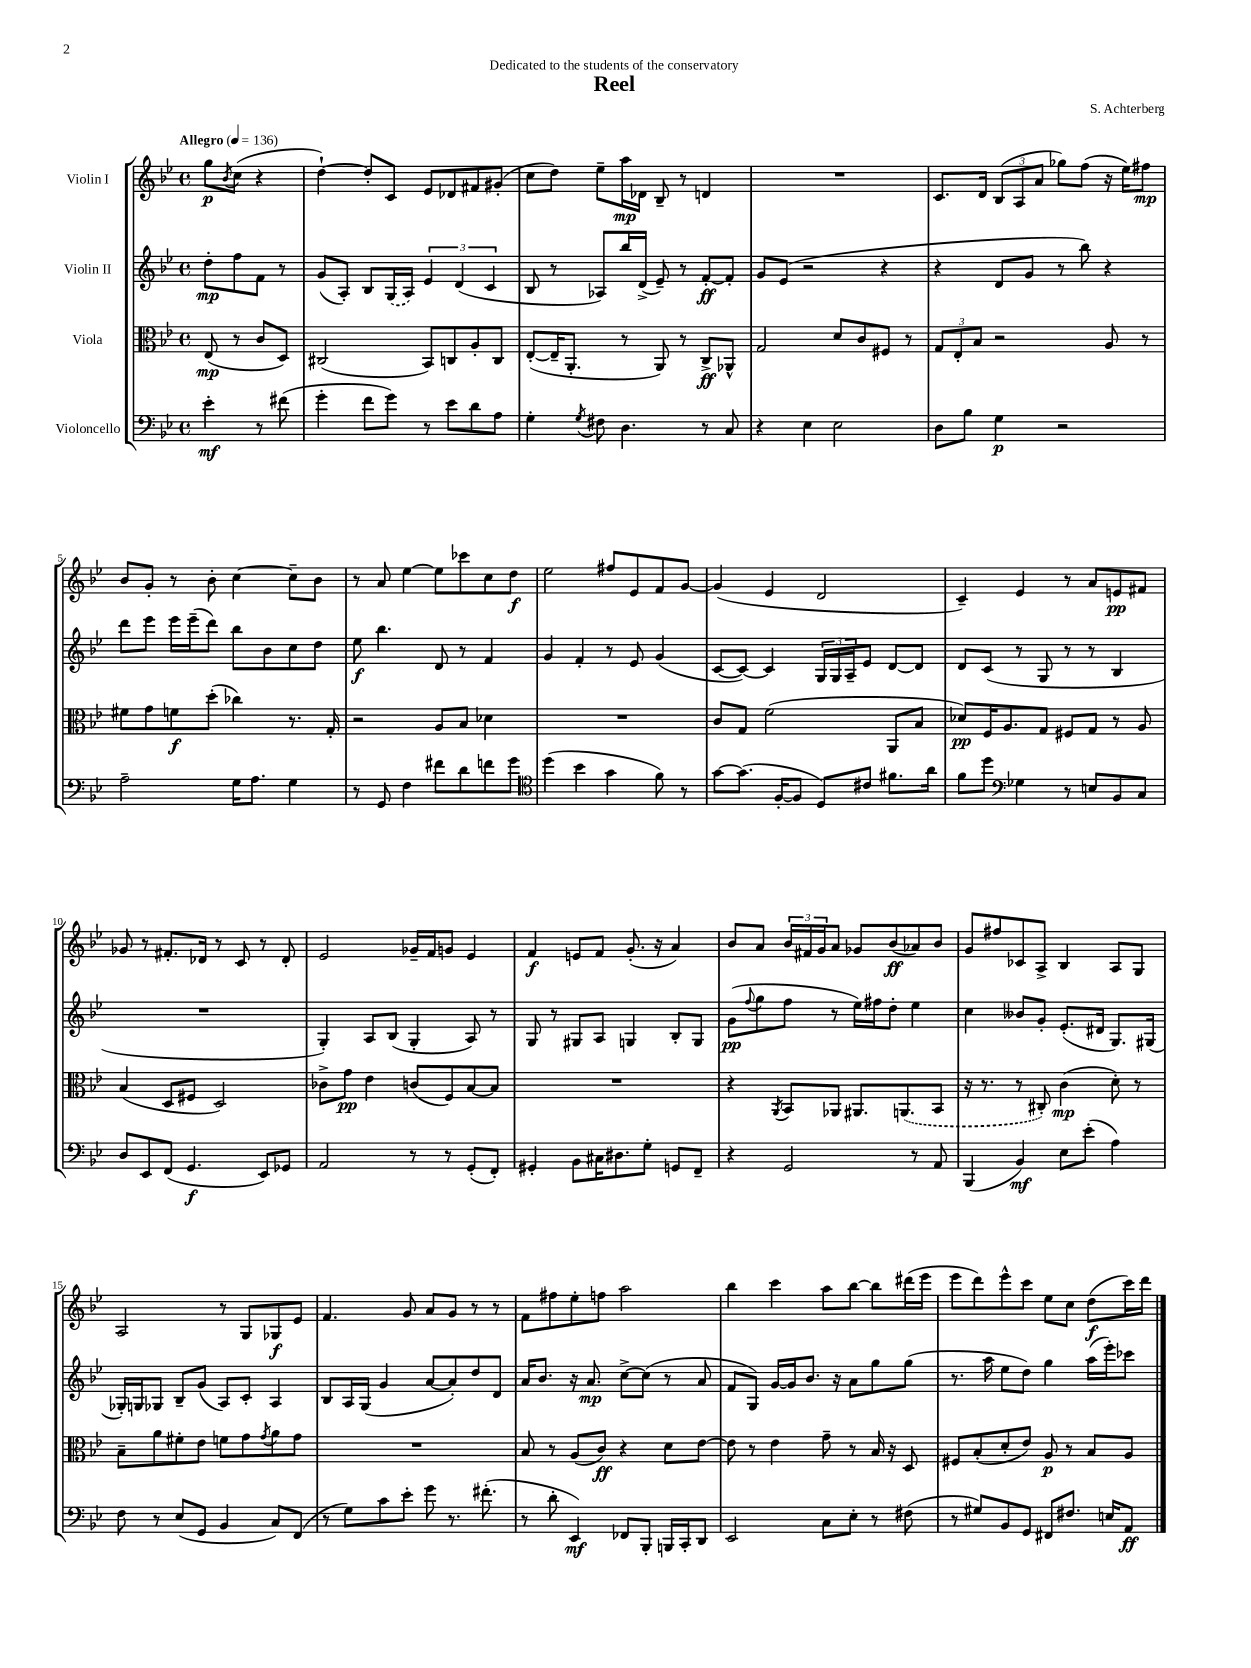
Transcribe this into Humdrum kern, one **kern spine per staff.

**kern	**dynam	**kern	**dynam	**kern	**dynam	**kern	**dynam
*part4	*part4	*part3	*part3	*part2	*part2	*part1	*part1
*staff4	*staff4	*staff3	*staff3	*staff2	*staff2	*staff1	*staff1
*I"Violoncello	*	*I"Viola	*	*I"Violin II	*	*I"Violin I	*
*clefF4	*	*clefC3	*	*clefG2	*	*clefG2	*
*k[b-e-]	*	*k[b-e-]	*	*k[b-e-]	*	*k[b-e-]	*
*M4/4	*	*M4/4	*	*M4/4	*	*M4/4	*
*met(c)	*	*met(c)	*	*met(c)	*	*met(c)	*
*MM136	*	*MM136	*	*MM136	*	*MM136	*
=	=	=	=	=	=	=	=
!	!	!	!	!	!	!LO:TX:a:B:t=Allegro	!
4e-'\	mf	(8E-/	mp	8dd'\L	mp	8gg\L	p
.	.	.	.	.	.	8qb-/	.
.	.	8r	.	8ff\	.	(8cc\J	.
8r	.	8c/L	.	8f\J	.	4r	.
(8f#X\	.	8D/J)	.	8r	.	.	.
=1	=1	=1	=1	=1	=1	=1	=1
4g'\	.	(2C#X/	.	(8g/L	.	[4dd`\)	.
.	.	.	.	8A'/J)	.	.	.
8f\L	.	.	.	8B-/L	.	8dd'/L]	.
8g\J)	.	.	.	(16G/L	.	8c/J	.
.	.	.	.	16A/JJ)	.	.	.
8r	.	8BB-/L)	.	6e-/	.	8e-/L	.
8e-\L	.	8Cn/	.	.	.	8d-X/	.
.	.	.	.	(6d/	.	.	.
8d\	.	8A'/	.	.	.	8f#X/	.
.	.	.	.	6c/	.	.	.
8A\J	.	8C/J	.	.	.	(8g#X'/J	.
=2	=2	=2	=2	=2	=2	=2	=2
4G'\	.	([8E-'/L	.	8B-/	.	8cc\L	.
.	.	16E-~/K]	.	8r	.	8dd\J)	.
.	.	8.AA'/J	.	.	.	.	.
8qG/	.	.	.	.	.	.	.
8F#X\	.	.	.	8A-X/L)	.	8ee-~\L	.
4.D\	.	8r	.	16bb-/L	.	16aa\L	mp
.	.	.	.	(16d^/JJ	.	16d-X\JJ	.
.	.	8AA/)	.	8e-~/)	.	8B-~/	.
.	.	8r	.	8r	.	8r	.
8r	.	8C^/L	ff	[8f'/L	ff	4dn/	.
8C/	.	8AA-X^^/J	.	8f'/J]	.	.	.
=3	=3	=3	=3	=3	=3	=3	=3
4r	.	2G/	.	8g/L	.	1r	.
.	.	.	.	(8e-/J	.	.	.
4E-\	.	.	.	2r	.	.	.
2E-\	.	8d/L	.	.	.	.	.
.	.	8c/	.	.	.	.	.
.	.	8F#X/J	.	4r	.	.	.
.	.	8r	.	.	.	.	.
=4	=4	=4	=4	=4	=4	=4	=4
8D\L	.	12G/L	.	4r	.	8.c/L	.
.	.	12E-'/	.	.	.	.	.
8B-\J	.	.	.	.	.	.	.
.	.	12B-/J	.	.	.	.	.
.	.	.	.	.	.	16d/Jk	.
4G\	p	2r	.	8d/L	.	(12B-/L	.
.	.	.	.	.	.	12A/	.
.	.	.	.	8g/J	.	.	.
.	.	.	.	.	.	12a/J	.
2r	.	.	.	8r	.	8gg-X\L)	.
.	.	.	.	8bb-\)	.	(8ff\J	.
.	.	8A/	.	4r	.	16r	.
.	.	.	.	.	.	16ee-\KL)	.
.	.	8r	.	.	.	8ff#X\J	mp
!!LO:LB:g=z
=5	=5	=5	=5	=5	=5	=5	=5
2A~\	.	8f#X\L	.	8ddd\L	.	8b-/L	.
.	.	8g\	.	8eee-\J	.	8g'/J	.
.	.	8fn\	f	16eee-\LL	.	8r	.
.	.	.	.	(16eee-~\J	.	.	.
.	.	(8dd'\J	.	8ddd\J)	.	8b-'\	.
16G\KL	.	4cc-X\)	.	8bb-\L	.	[4cc\	.
8.A\J	.	.	.	.	.	.	.
.	.	.	.	8b-\	.	.	.
4G\	.	8.r	.	8cc\	.	8cc~\L]	.
.	.	.	.	8dd\J	.	8b-\J	.
.	.	16G'/	.	.	.	.	.
=6	=6	=6	=6	=6	=6	=6	=6
8r	.	2r	.	8ee-\	f	8r	.
8GG/	.	.	.	4.bb-\	.	8a/	.
4F\	.	.	.	.	.	[4ee-\	.
8f#X\L	.	8A/L	.	8d/	.	8ee-\L]	.
8d\	.	8B-/J	.	8r	.	8ccc-X\	.
8fn\	.	4d-X\	.	4f/	.	8cc\	.
8g\J	.	.	.	.	.	8dd\J	f
=7	=7	=7	=7	=7	=7	=7	=7
*clefC4	*	*	*	*	*	*	*
(4dd\	.	1r	.	4g/	.	2ee-\	.
4b-\	.	.	.	4f'/	.	.	.
4g\	.	.	.	8r	.	8ff#X/L	.
.	.	.	.	8e-/	.	8e-/	.
8f\)	.	.	.	(4g/	.	8f/	.
8r	.	.	.	.	.	[8g/J	.
=8	=8	=8	=8	=8	=8	=8	=8
[8g\L	.	8c/L	.	[8c/L	.	(4g/]	.
(8.g\J]	.	8G/J	.	8c/J_)	.	.	.
.	.	(2f\	.	4c/]	.	4e-/	.
[16F'/KL	.	.	.	.	.	.	.
8F/J]	.	.	.	.	.	.	.
8D/L)	.	.	.	24G/LL	.	2d/	.
.	.	.	.	24G/	.	.	.
.	.	.	.	24A~/J	.	.	.
8c#X/J	.	.	.	8e-/J	.	.	.
8.f#X\L	.	8AA/L	.	[8d/L	.	.	.
.	.	8B-/J	.	8d/J]	.	.	.
16a\Jk	.	.	.	.	.	.	.
=9	=9	=9	=9	=9	=9	=9	=9
8f\L	.	8d-X/L)	pp	8d/L	.	4c~/)	.
8dd\J	.	16F/K	.	(8c/J	.	.	.
.	.	8.A/	.	.	.	.	.
*clefF4	*	*	*	*	*	*	*
4G-X\	.	.	.	8r	.	4e-/	.
.	.	8G/J	.	8G/	.	.	.
8r	.	8F#X/L	.	8r	.	8r	.
8En/L	.	8G/J	.	8r	.	8a/L	.
8BB-/	.	8r	.	4B-/	.	8en/	pp
8C/J	.	8A/	.	.	.	8f#X/J	.
!!LO:LB:g=z
=10	=10	=10	=10	=10	=10	=10	=10
8D/L	.	(4B-/	.	1r	.	8g-X/	.
8EE-/	.	.	.	.	.	8r	.
(8FF/J	.	8D/L	.	.	.	8.f#X'/L	.
4.GG/	f	8F#X/J	.	.	.	.	.
.	.	.	.	.	.	16d-X/Jk	.
.	.	2D/)	.	.	.	8r	.
.	.	.	.	.	.	8c/	.
8EE-/L)	.	.	.	.	.	8r	.
8GG-X/J	.	.	.	.	.	8d-'/	.
=11	=11	=11	=11	=11	=11	=11	=11
2AA/	.	8c-X^\L	.	4G'/)	.	2e-/	.
.	.	8g\J	pp	.	.	.	.
.	.	4e-\	.	8A/L	.	.	.
.	.	.	.	(8B-/J	.	.	.
8r	.	(8cn/L	.	4G'/	.	16g-X~/LL	.
.	.	.	.	.	.	16f/J	.
8r	.	8F/)	.	.	.	8gn/J	.
(8GG'/L	.	[8B-/	.	8A/)	.	4e-/	.
8FF'/J)	.	8B-/J]	.	8r	.	.	.
=12	=12	=12	=12	=12	=12	=12	=12
4GG#X'/	.	1r	.	8G/	.	4f/	f
.	.	.	.	8r	.	.	.
8BB-\L	.	.	.	8G#X/L	.	8en/L	.
16C#X\K	.	.	.	8A/J	.	8f/J	.
8.D#X\	.	.	.	.	.	.	.
.	.	.	.	4Gn/	.	(8.g'/	.
8G'\J	.	.	.	.	.	.	.
.	.	.	.	.	.	16r	.
8GGn/L	.	.	.	8B-'/L	.	4a/)	.
8FF~/J	.	.	.	8G/J	.	.	.
=13	=13	=13	=13	=13	=13	=13	=13
4r	.	4r	.	(8g\L	pp	8b-/L	.
.	.	.	.	8qqff/	.	.	.
.	.	.	.	8gg\	.	8a/J	.
.	.	8qAA/	.	.	.	.	.
2GG/	.	8BB-/L	.	8ff\J	.	24b-/LL	.
.	.	.	.	.	.	24f#X/	.
.	.	.	.	.	.	24g/J	.
.	.	8AA-X/J	.	8r	.	8a/J	.
.	.	8.AA#X/L	.	16ee-\LL)	.	8g-X/L	.
.	.	.	.	16ff#X\J	.	.	.
.	.	.	.	8dd'\J	.	(8b-/	ff
.	.	(8.AAn/	.	.	.	.	.
8r	.	.	.	4ee-\	.	8a-X/)	.
8AA/	.	8BB-/J	.	.	.	8b-/J	.
=14	=14	=14	=14	=14	=14	=14	=14
(4BBB-/	.	16r	.	4cc\	.	8g/L	.
.	.	8.r	.	.	.	.	.
.	.	.	.	.	.	8ff#X/	.
4BB-/)	mf	8r	.	8b--X/L	.	8c-X/	.
.	.	8C#X'/)	.	8g'/J	.	8A^/J	.
8E-\L	.	(4c\	mp	(8.e-'/L	.	4B-/	.
(8e-'\J	.	.	.	.	.	.	.
.	.	.	.	16d#X/Jk	.	.	.
4A\)	.	8d'\)	.	8.G/L)	.	8A/L	.
.	.	8r	.	.	.	8G/J	.
.	.	.	.	(16G#X/Jk	.	.	.
!!LO:LB:g=z
=15	=15	=15	=15	=15	=15	=15	=15
8F\	.	8B-~\L	.	16G-X'/LL)	.	2A/	.
.	.	.	.	16Gn/J	.	.	.
8r	.	8a\	.	8G-X/J	.	.	.
(8E-/L	.	8f#X'\	.	8B-~/L	.	.	.
8GG/J	.	8e-\J	.	(8g/J	.	.	.
4BB-/	.	8fn\L	.	8A/L)	.	8r	.
.	.	8g\	.	8c'/J	.	8G/L	.
.	.	8qg/	.	.	.	.	.
8C/L)	.	8a\	.	4A/	.	8G-X/	f
(8FF/J	.	8g\J	.	.	.	8e-/J	.
=16	=16	=16	=16	=16	=16	=16	=16
8r	.	1r	.	8B-/L	.	4.f/	.
8G\L)	.	.	.	16A/L	.	.	.
.	.	.	.	(16G/JJ	.	.	.
8c\	.	.	.	4g/	.	.	.
8e-'\J	.	.	.	.	.	8g/	.
8g\	.	.	.	[8a/L	.	8a/L	.
8.r	.	.	.	8a'/])	.	8g/J	.
.	.	.	.	8dd/	.	8r	.
(8.f#X'\	.	.	.	.	.	.	.
.	.	.	.	8d/J	.	8r	.
=17	=17	=17	=17	=17	=17	=17	=17
8r	.	8B-/	.	16a/KL	.	8f\L	.
.	.	.	.	8.b-/J	.	.	.
8d'\	.	8r	.	.	.	8ff#X\	.
4EE-/)	mf	(8A/L	.	16r	.	8ee-'\	.
.	.	.	.	8.a/	mp	.	.
.	.	8c/J)	ff	.	.	8ffn\J	.
8FF-X/L	.	4r	.	[8cc^\L	.	2aa\	.
8BBB-'/J	.	.	.	(8cc\J]	.	.	.
16BBBn/LL	.	8d\L	.	8r	.	.	.
16CC'/J	.	.	.	.	.	.	.
8DD/J	.	[8e-\J	.	8a/	.	.	.
=18	=18	=18	=18	=18	=18	=18	=18
2EE-/	.	8e-\]	.	8f/L	.	4bb-\	.
.	.	8r	.	8G/J)	.	.	.
.	.	4e-\	.	[16g/LL	.	4ccc\	.
.	.	.	.	16g/J]	.	.	.
.	.	.	.	8.b-/J	.	.	.
8C\L	.	8g~\	.	.	.	8aa\L	.
.	.	.	.	16r	.	.	.
8E-'\J	.	8r	.	8a\L	.	[8bb-\J	.
8r	.	16B-/	.	8gg\	.	8bb-\L]	.
.	.	16r	.	.	.	.	.
(8F#X\	.	8D/	.	(8gg\J	.	(16ddd#X\L	.
.	.	.	.	.	.	16eee-\JJ	.
=19	=19	=19	=19	=19	=19	=19	=19
8r	.	8F#X/L	.	8.r	.	8eee-\L	.
8G#X/L)	.	(8B-'/	.	.	.	8ddd\)	.
.	.	.	.	16aa\	.	.	.
8BB-/	.	8d'/	.	8ee-\L	.	8eee-^^\	.
8GG/J	.	8e-/J)	.	8dd\J)	.	8ccc\J	.
8FF#X/L	.	8A/	p	4gg\	.	8ee-\L	.
8.F#X/J	.	8r	.	.	.	8cc\J	.
.	.	8B-/L	.	(16aa\LL	.	(8dd\L	f
16En/KL	.	.	.	16eee-'\J)	.	.	.
8AA/J	ff	8A/J	.	8ccc-X\J	.	16ccc\L)	.
.	.	.	.	.	.	16ddd\JJ	.
==	==	==	==	==	==	==	==
*-	*-	*-	*-	*-	*-	*-	*-
